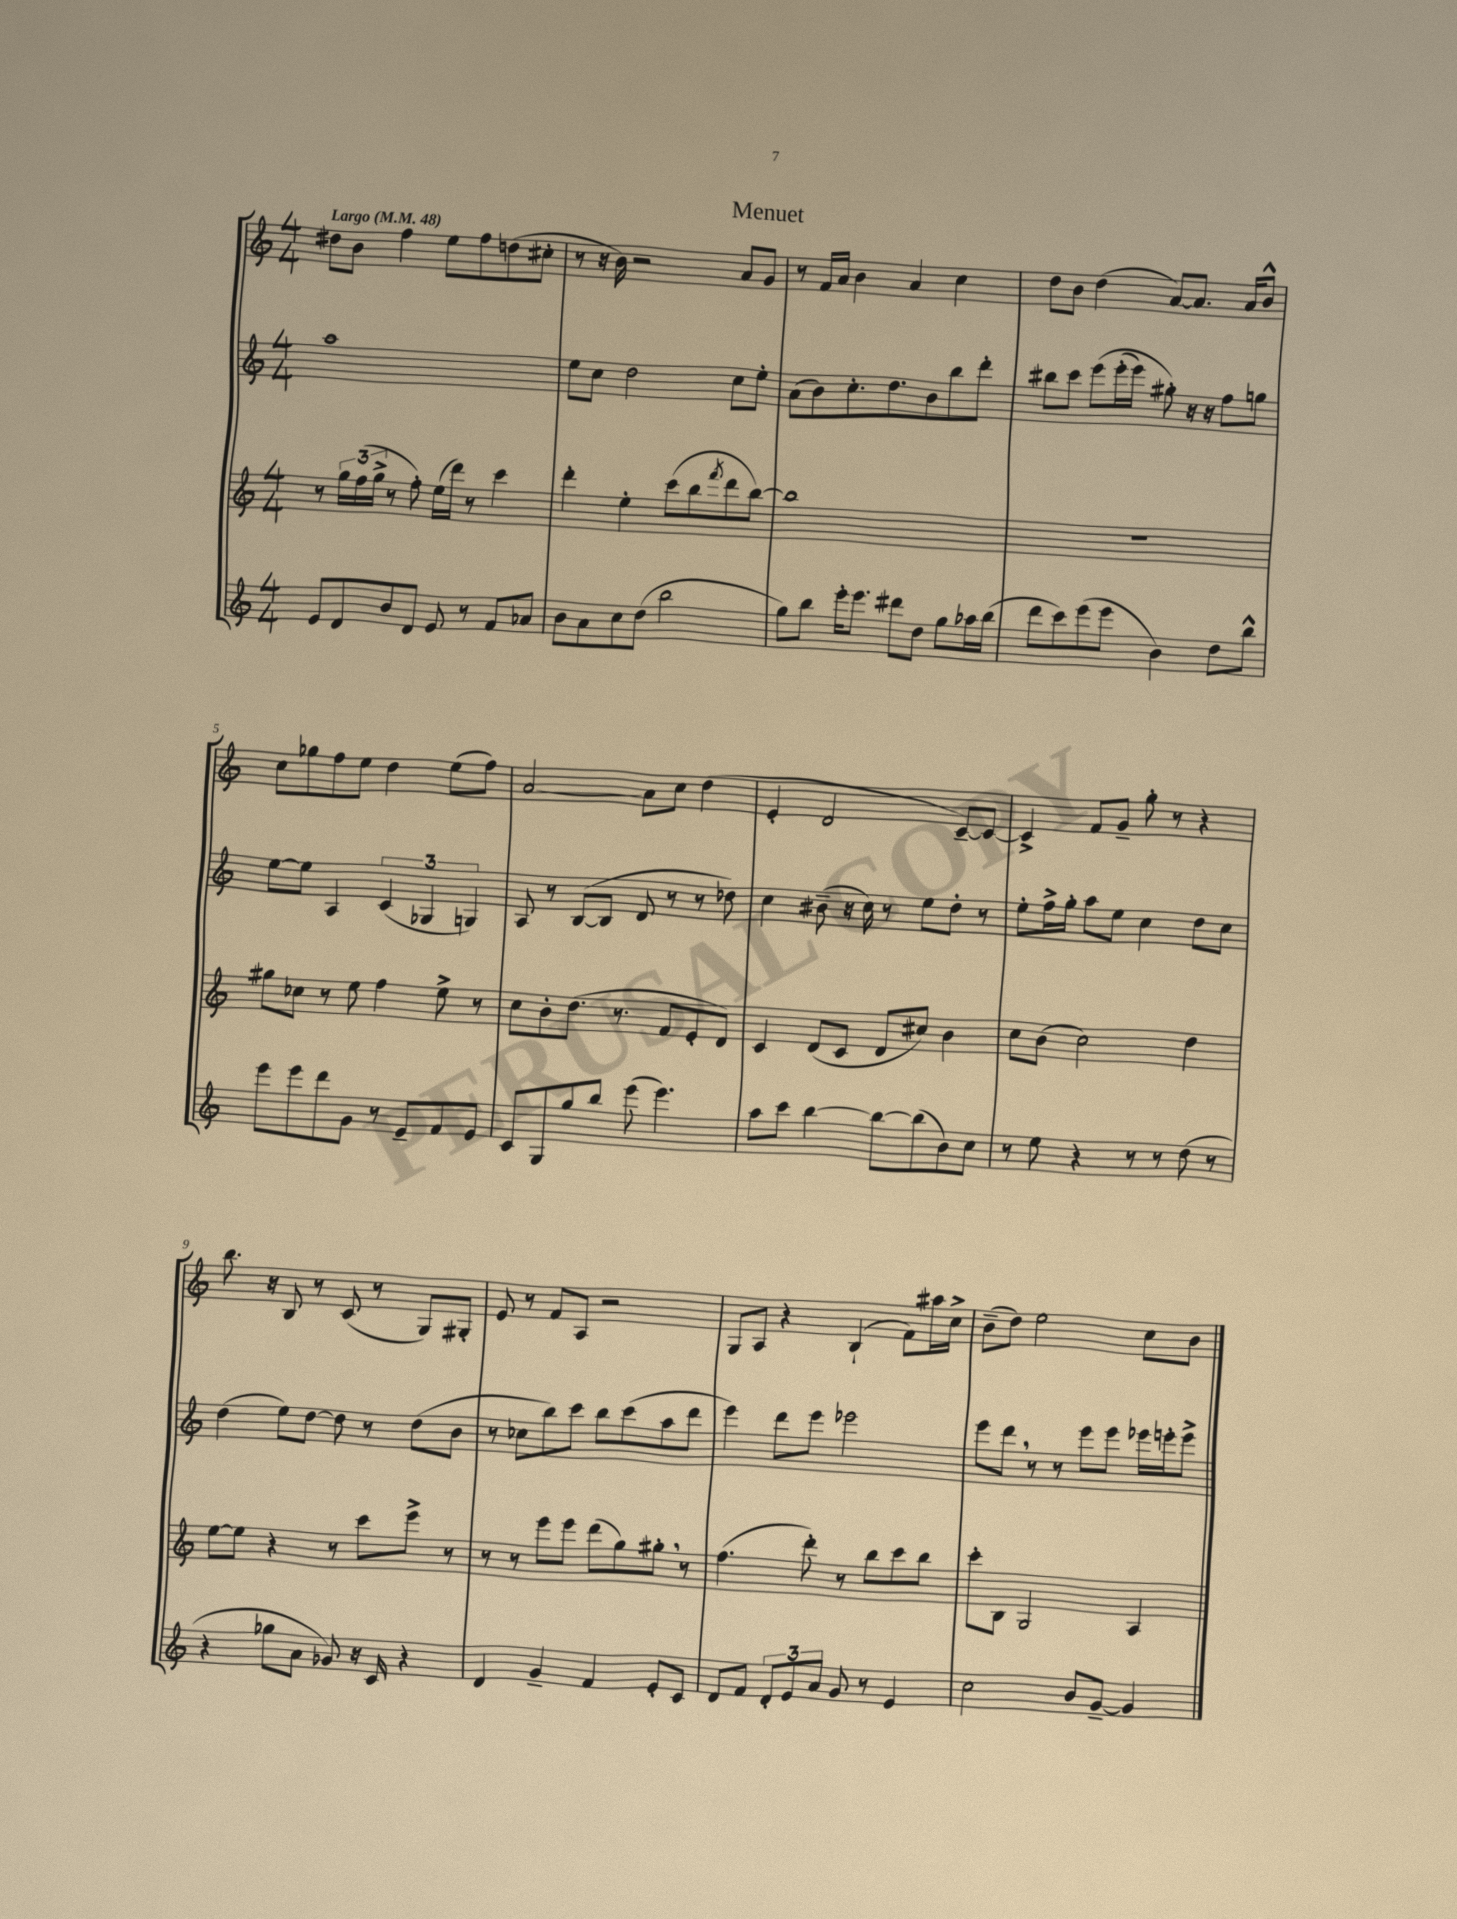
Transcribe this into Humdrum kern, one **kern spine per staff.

**kern	**kern	**kern	**kern
*staff4	*staff3	*staff2	*staff1
*clefG2	*clefG2	*clefG2	*clefG2
*k[]	*k[]	*k[]	*k[]
*M4/4	*M4/4	*M4/4	*M4/4
*MM48	*MM48	*MM48	*MM48
8e	8r	1aa	8dd#
8d	24gg	.	8b
.	(24ff	.	.
.	24gg^	.	.
8b	8r	.	4ff
8d	8ff')	.	.
8e	(16ee	.	8ee
.	16ddd)	.	.
8r	8r	.	8ff
8f	4ccc	.	(8dd
8a-	.	.	8cc#'
=	=	=	=
8b	4ddd'	8ee	8r
8a	.	8cc	16r
.	.	.	16b)
8cc	4ee'	2dd	2r
(8dd	.	.	.
2bb	(8ccc	.	.
.	8bb	.	.
.	8qfff	.	.
.	8ddd	8cc	8a
.	[8bb)	8ee'	8g
=	=	=	=
8gg)	1bb]	(8a	8r
8bb	.	8b)	16f
.	.	.	16a
16eee'	.	8.cc'	4b
8.eee	.	.	.
.	.	8.dd	.
8ddd#	.	.	4a
8dd	.	8b	.
8gg	.	8bb	4cc
16aa-	.	8ddd'	.
(16bb	.	.	.
=	=	=	=
8ddd	1r	8bb#	8dd
8ccc)	.	8ccc	8b
(8eee	.	&(8eee	(4dd
8eee	.	(16eee'	.
.	.	16eee)	.
4b)	.	8gg#'&)	[8a)
.	.	16r	8.a]
.	.	16r	.
8dd	.	8ff	.
.	.	.	16a
8bb^^	.	8gg	8b^^
=	=	=	=
8eee	8gg#	[8ee	8cc
8eee	8cc-	8ee]	8gg-
8ddd	8r	4A	8ff
8g	8ee	.	8ee
8r	4ff	(6c	4dd
8e~	.	.	.
.	.	6G-	.
8f	8ee^	.	(8ee
.	.	6G)	.
8e	8r	.	8ff)
=	=	=	=
8c	8cc	8A	[2a
8G	8b'	8r	.
8gg	(8.dd	([8B	.
8bb	.	8B]	.
.	8.r	.	.
(8eee	.	8d	8a]
4.eee)	8f	8r	8cc
.	8e'	8r	(4dd
.	8d)	8dd-)	.
=	=	=	=
8aa	4c	4cc	4e'
8ccc	.	.	.
[4bb	(8d	(8b#~	2d
.	8c	16r	.
.	.	16cc)	.
8bb_	8d	8r	.
(8bb]	8cc#)	8ee	.
8b)	4b	8dd'	[8c~)
8cc	.	8r	8c_
=	=	=	=
8r	8cc	8ee'	4c^]
8ee	(8b	16ff^	.
.	.	16gg'	.
4r	2cc)	8aa	8f
.	.	8ee	8g~
8r	.	4cc	8gg'
8r	.	.	8r
(8dd	4dd	8dd	4r
8r	.	8cc	.
=	=	=	=
4r	[8ee	(4dd	8.bb
.	8ee]	.	.
.	.	.	16r
8gg-	4r	8ee)	8B
8a	.	[8dd	8r
8g-)	8r	8dd]	(8c
16r	8ccc	8r	8r
16c	.	.	.
4r	8eee^	(8dd	8G)
.	8r	8b	8G#'
=	=	=	=
4d	8r	8r	8e
.	8r	8cc-	8r
4g~	8eee	8bb)	8f
.	8eee	8ccc	8A
4f	(8ddd	8bb	2r
.	8gg)	(8ccc	.
8e'	8gg#'	8aa	.
8c	8r	8ddd	.
=	=	=	=
8d	(4.ff	4eee)	8G
8f	.	.	8A
12d'	.	8ddd	4r
12e	.	.	.
.	8ddd')	8eee	.
12a	.	.	.
8g	8r	2eee-	(4B`
8r	8bb	.	.
4e	8ccc	.	8f)
.	8bb	.	16aa#
.	.	.	16cc^
=	=	=	=
2cc	8ccc'	8eee	(8b~
.	8B	8ddd	8dd)
.	2G	8r	2ee
.	.	8r	.
8b	.	8eee	.
[8g~	.	8eee	.
4g]	4A	16eee-	8cc
.	.	16eee'	.
.	.	8eee^	8b
==	==	==	==
*-	*-	*-	*-
